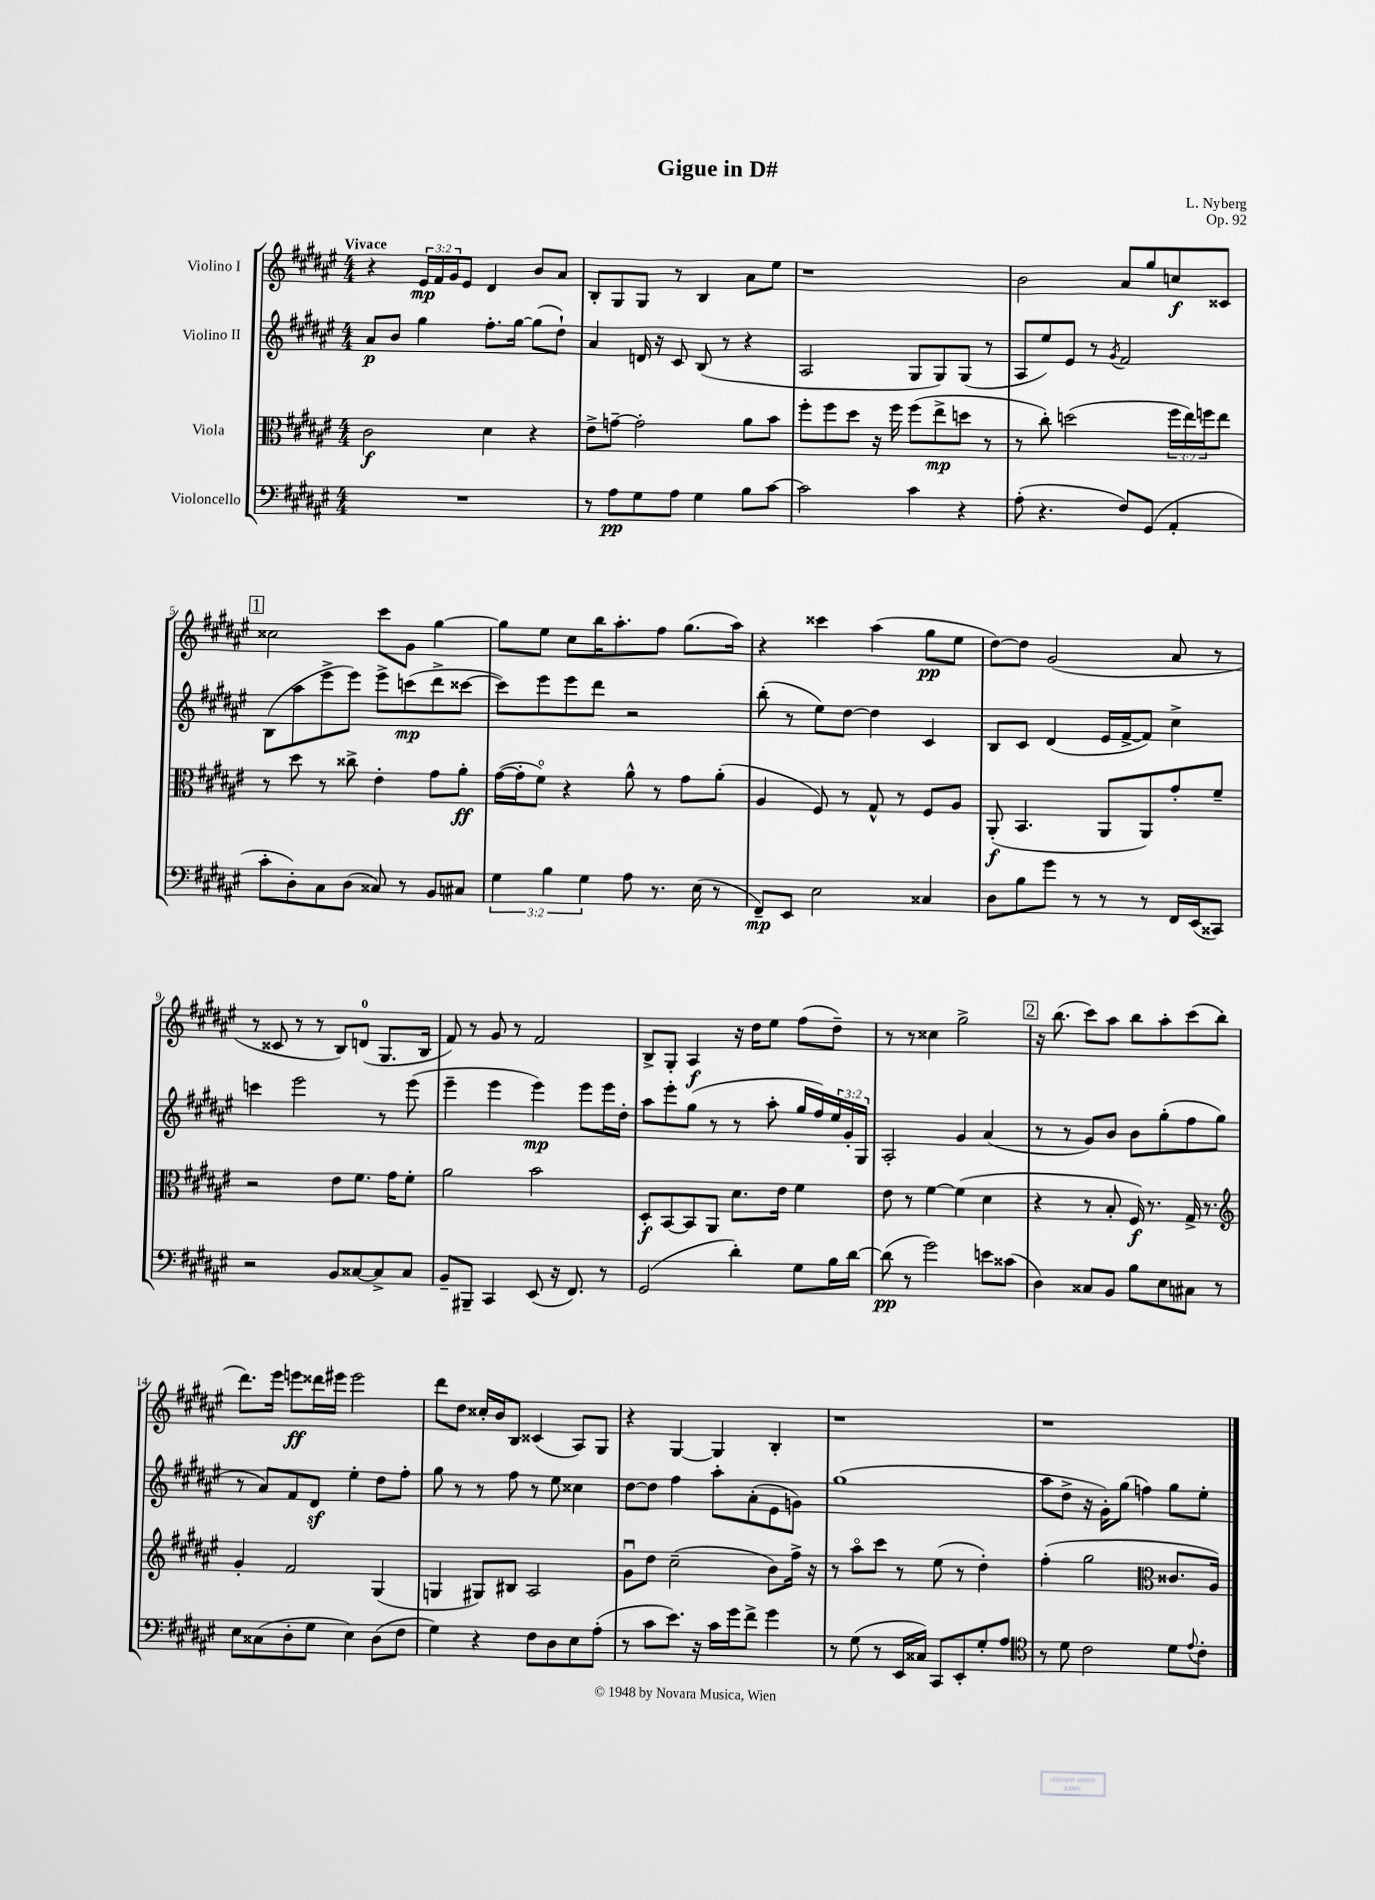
\header { title = "Gigue in D#" composer = "L. Nyberg" opus = "Op. 92" }
<<
\new StaffGroup <<
\new Staff = "s0" \with { instrumentName = "Violino I" } {
    \clef treble \key fis \major \numericTimeSignature \time 4/4 \override Staff.TupletNumber.text = #tuplet-number::calc-fraction-text \tempo "Vivace"
    r4 \tuplet 3/2 { eis'16\mp fis'16 gis'16 } eis'8 dis'4 b'8 ais'8 |
    b8-. gis8 gis8 r8 b4 ais'8 eis''8 |
    r1 |
    b'2 ais'8 gis''8 c''8\f cisis'8 |
    \mark \markup { \box "1" } cisis''2 cis'''8 gis'8 gis''4~ |
    gis''8 eis''8 cis''8 b''16 ais''8.-. fis''8 gis''8.( ais''16) |
    r4 cisis'''4 ais''4( gis''8\pp eis''8 |
    dis''8~) dis''8 gis'2( ais'8 r8 |
    r8 cisis'8 r8 r8 b8) d'8-0( gis8. b16 |
    fis'8) r8 gis'8 r8 fis'2 |
    b8-> gis8-. ais4\f r16 dis''16 eis''8 fis''8( dis''8--) |
    r8 r8 cisis''4 gis''2-> |
    \mark \markup { \box "2" } r16 b''8.( cis'''8) ais''8 b''8 ais''8-. cis'''8( b''8-. |
    dis'''8.) eis'''16 e'''8\ff disis'''16 eis'''16 eis'''2 |
    dis'''8 dis''8 cisis''16-. b'16 b8 cisis'4( ais8) gis8 |
    r4 gis4~ gis4 b4-. |
    r1 |
    r1 \bar "|." |
}
\new Staff = "s1" \with { instrumentName = "Violino II" } {
    \clef treble \key fis \major \numericTimeSignature \time 4/4 \override Staff.TupletNumber.text = #tuplet-number::calc-fraction-text
    ais'8\p b'8 gis''4 fis''8.-. gis''16~ gis''8( dis''8-!) |
    ais'4 d'16 r16 cis'8 b8( r8 r4 |
    ais2 gis8 gis8) gis8( r8 |
    ais8 eis''8) eis'8 r8 \acciaccatura { gis'8 } fis'2 |
    \mark \markup { \box "1" } b8( ais''8 eis'''8-> eis'''8) eis'''8-> c'''8\mp( dis'''8-> cisis'''8~ |
    cisis'''8) eis'''8 eis'''8 dis'''8 r2 |
    b''8-.( r8 eis''8) dis''8~ dis''4 cis'4 |
    b8 cis'8 dis'4( eis'16 fis'16~-> fis'8) cis''4-> |
    c'''4 eis'''2 r8 eis'''8( |
    eis'''4-- eis'''4 eis'''4\mp) eis'''8 eis'''16 dis''16-. |
    ais''8 eis'''8-. gis''8( r8 r8 ais''8-. gis''16 fis''16) \tuplet 3/2 { eis''16 gis'16-. gis16 } |
    ais2-. gis'4 ais'4( |
    \mark \markup { \box "2" } r8 r8 gis'8) b'8 b'8 gis''8-.( fis''8 gis''8 |
    r8 ais'8) fis'8 dis'8\sf eis''4-. dis''8 fis''8-. |
    gis''8 r8 r8 fis''8 r8 eis''8 cisis''4 |
    dis''8~ dis''8 fis''4 ais''8-. ais'8-.( eis'8 g'8) |
    gis''1( |
    ais''8 dis''8-> r16 gis'16-.) gis''8( f''4) gis''8 eis''8-. \bar "|." |
}
\new Staff = "s2" \with { instrumentName = "Viola" } {
    \clef alto \key fis \major \numericTimeSignature \time 4/4 \override Staff.TupletNumber.text = #tuplet-number::calc-fraction-text
    cis'2\f dis'4 r4 |
    eis'8-> g'8~-- g'2-. ais'8 b'8 |
    fis''8-. fis''8 dis''8 r16 fis''16 fis''8( eis''8->\mp d''8 r8 |
    r8 cis''8-.) d''2( \tuplet 3/2 { fis''16 eis''16) f''16 } eis''8 |
    \mark \markup { \box "1" } r8 dis''8 r8 cisis''8-> eis'4-. gis'8 ais'8-.\ff |
    gis'16~( gis'16-. fis'8\flageolet) r4 ais'8-^ r8 gis'8 ais'8-.( |
    ais4 fis8) r8 gis8-^ r8 fis8 ais8 |
    ais,8-.\f( b,4. ais,8 ais,8) gis'8-. fis'8-- |
    r2 eis'8 fis'8. gis'16 fis'8-. |
    ais'2 b'2 |
    dis8-.\f b,8~ b,8 ais,8 dis'8. eis'16 fis'4 |
    eis'8 r8 fis'4~ fis'4( dis'4 |
    \mark \markup { \box "2" } r4 r8 b8-. fis16\f) r8. gis16-> r8. |
    \clef treble gis'4-. fis'2 gis4( |
    g4 gis8) bis8 ais2 |
    gis'8\downbow dis''8 cis''2--( b'8) fis''16-> r16 |
    r8 ais''8\flageolet cis'''8 r8 eis''8( r8 dis''4-.) |
    fis''4-.( gis''2 \clef alto cisis'8. ais16) \bar "|." |
}
\new Staff = "s3" \with { instrumentName = "Violoncello" } {
    \clef bass \key fis \major \numericTimeSignature \time 4/4 \override Staff.TupletNumber.text = #tuplet-number::calc-fraction-text
    R1 |
    r8 ais8\pp gis8 ais8 gis4 b8 cis'8~ |
    cis'2 cis'4 r4 |
    ais8-.( r4. fis8) gis,8( ais,4-. |
    \mark \markup { \box "1" } cis'8-. dis8-.) cis8 dis8( cisis8) r8 b,8 cis8 |
    \tuplet 3/2 { gis4 b4 gis4 } ais8 r8. eis16( r8 |
    fis,8--\mp) eis,8 eis2 cisis4 |
    dis8 b8 gis'8 r8 r8 r8 fis,16 eis,16( cisis,8) |
    r2 b,8 cisis8~ cisis8-> cisis8 |
    b,8-- bis,,8-- cis,4 eis,8( r16 fis,8.) r8 |
    gis,2( dis'4-.) gis8 b16 dis'16~ |
    dis'8\pp( r8 gis'2) e'8 cisis'8( |
    \mark \markup { \box "2" } dis4) cisis8 b,8 b8 eis8 cis8 r8 |
    eis8 cisis8( dis8-. gis8 eis4) dis8( fis8 |
    gis4) r4 fis8 dis8 eis8 ais8-.( |
    r8 cis'8 eis'8.) r16 cis'16 gis'16 fis'8-> gis'4 |
    r8 gis8( r8 eis,16 cisis16) cis,8 eis,8-. gis8-. ais8 |
    \clef tenor r8 dis'8 cis'2 dis'8 \appoggiatura { eis'8 } cis'8-. \bar "|." |
}
>>
>>
